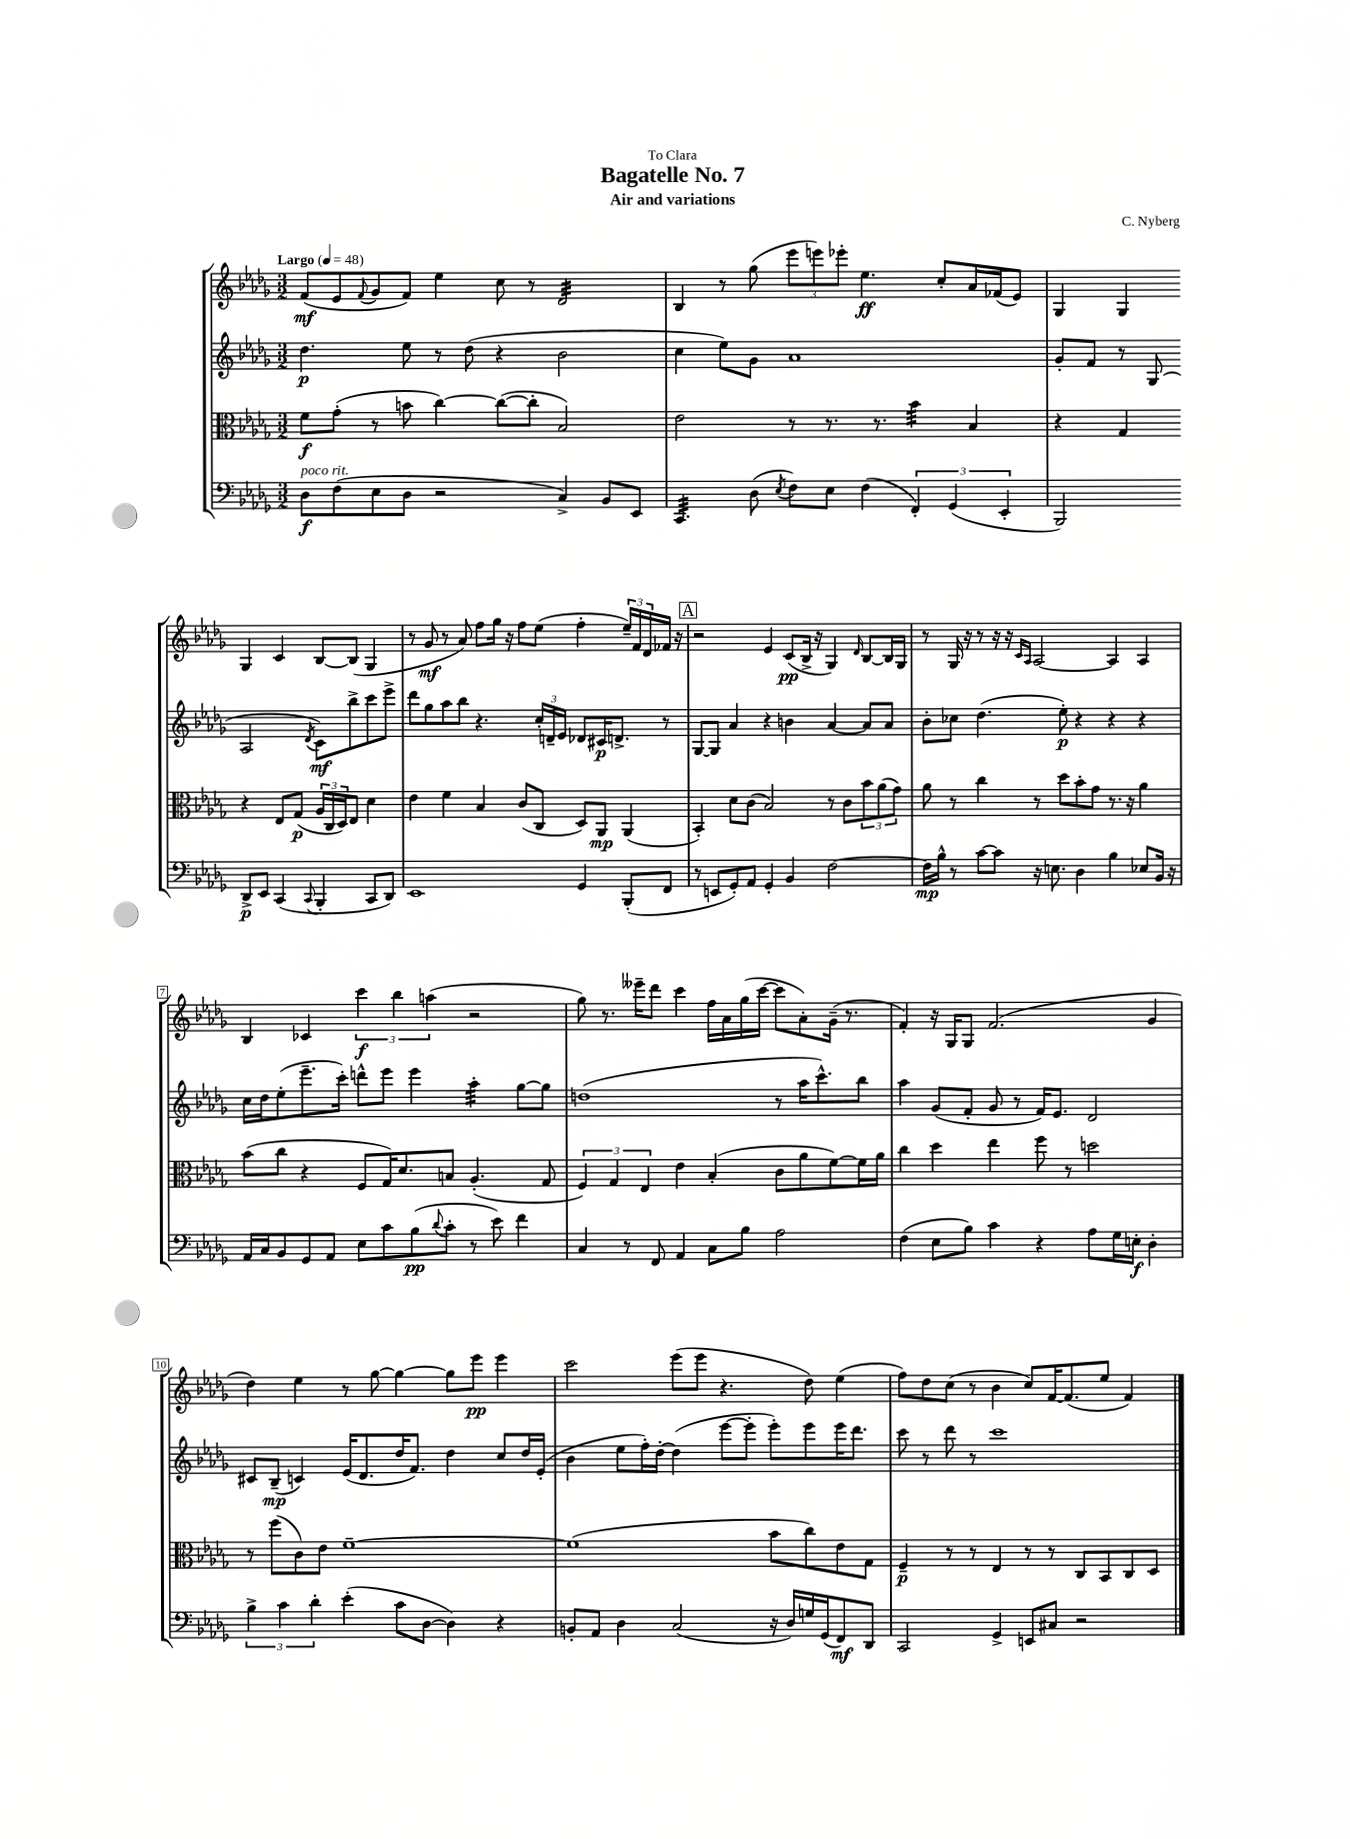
\header { title = "Bagatelle No. 7" composer = "C. Nyberg" subtitle = "Air and variations" dedication = "To Clara" }
<<
\new StaffGroup <<
\new Staff = "s0" {
    \clef treble \key des \major \numericTimeSignature \time 3/2 \tempo "Largo" 4 = 48
    f'8\mf( ees'8 \appoggiatura { f'8 } ges'8 f'8) ees''4 c''8 r8 des'2:32 |
    bes4 r8 ges''8( \tuplet 3/2 { ees'''8 e'''8) ees'''8-. } ees''4.\ff c''8-. aes'16 fes'16( ees'8) |
    ges4 ges4 ges4 c'4 bes8~ bes8( ges4 |
    r8 ges'8\mf r8 aes'8) f''8 ges''16 r16 f''8 ees''8( f''4-. \tuplet 3/2 { ees''16--) f'16 des'16 } fes'16 r16 |
    \mark \markup { \box "A" } r2 ees'4 c'8\pp( bes16-> r16 ges4) \grace { des'16 } bes8~ bes16 ges16 |
    r8 ges16 r16 r8 r16 r16 \grace { c'16 aes16 } aes2~ aes4 aes4 |
    bes4 ces'4 \tuplet 3/2 { c'''4\f bes''4 a''4( } r2 |
    ges''8) r8. eeses'''16-- des'''8 c'''4 f''16 aes'16 ges''16( c'''16~ c'''8 aes'8-.) ges'16--( r8. |
    f'4-.) r16 ges16 ges8 f'2.( ges'4 |
    des''4) ees''4 r8 ges''8~ ges''4~ ges''8 ees'''8\pp ees'''4 |
    c'''2 ees'''8( ees'''8 r4. des''8) ees''4( |
    f''8) des''8 c''8( r8 bes'4 c''8) f'16~ f'8.( ees''8 f'4) \bar "|." |
}
\new Staff = "s1" {
    \clef treble \key des \major \numericTimeSignature \time 3/2
    des''4.\p ees''8 r8 des''8( r4 bes'2 |
    c''4 ees''8) ges'8 aes'1 |
    ges'8-. f'8 r8 ges8( aes2 \acciaccatura { des'8 } c'8\mf) bes''8-> c'''8 ees'''8-> |
    des'''8 ges''8 aes''8 bes''8 r4. \tuplet 3/2 { c''16-. d'16-- ees'16 } des'8 cis'16\p d'8.-> r8 |
    \mark \markup { \box "A" } ges8~ ges8 aes'4 r4 b'4 aes'4~ aes'8 aes'8 |
    bes'8-. ces''8 des''4.( ees''8-.\p) r4 r4 r4 |
    c''16 des''16 ees''8-.( ees'''8.-- c'''16-.) d'''8-^ ees'''8 ees'''4 aes''4:32-. ges''8~ ges''8 |
    d''1( r8 aes''16 c'''8.-^) bes''8 |
    aes''4 ges'8( f'8-. ges'8 r8 f'16) ees'8. des'2 |
    cis'8 bes8--\mp( c'4) ees'16( des'8. des''16 f'8.) des''4 c''8 des''16 ees'16-.( |
    bes'4 ees''8 f''16-.) des''16~-. des''4( ees'''8~ ees'''8-. ees'''8-.) ees'''8 ees'''16 des'''8. |
    c'''8 r8 des'''8 r8 c'''1 \bar "|." |
}
\new Staff = "s2" {
    \clef alto \key des \major \numericTimeSignature \time 3/2
    f'8\f ges'8-.( r8 b'8 c''4~) c''8~( c''8-. bes2) |
    ees'2 r8 r8. r8. bes'4:32 bes4 |
    r4 ges4 r4 ees8 ges8\p( \tuplet 3/2 { aes16 c16 des16) } ees8 des'4 |
    ees'4 f'4 bes4 c'8( c8 des8) aes,8\mp aes,4( |
    \mark \markup { \box "A" } bes,4-.) des'8 c'8( bes2) r8 c'8 \tuplet 3/2 { bes'8 aes'8( ges'8) } |
    aes'8 r8 c''4 r8 des''8 bes'8-. ges'8 r8. r16 aes'4 |
    bes'8( c''8 r4 f8 ges16) des'8. b8 aes4.-.( ges8 |
    \tuplet 3/2 { f4) ges4 ees4 } ees'4 bes4-.( c'8 aes'8 f'8~) f'16 aes'16 |
    c''4 des''4 ees''4 f''8 r8 d''2 |
    r8 f''8( c'8) ees'8 f'1~-- |
    f'1( bes'8 c''8) ees'8 ges8 |
    f4--\p r8 r8 ees4 r8 r8 c8 bes,8 c8 des8 \bar "|." |
}
\new Staff = "s3" {
    \clef bass \key des \major \numericTimeSignature \time 3/2
    des8\f^\markup { \italic "poco rit." } f8( ees8 des8 r2 c4->) bes,8 ees,8 |
    c,4.:32 des8( \acciaccatura { ees8 } f8) ees8 f4( \tuplet 3/2 { f,4-.) ges,4( ees,4-. } |
    bes,,2) des,8->\p ees,8 c,4( \appoggiatura { c,8 } bes,,4-. c,8 des,8) |
    ees,1 ges,4 bes,,8-.( f,8 |
    \mark \markup { \box "A" } r8 e,8 ges,8-.) aes,8 ges,4-. bes,4 f2~ |
    f16\mp bes16-^ r8 c'8~ c'8 r16 e8. des4 bes4 ees8 bes,16 r16 |
    aes,16 c16 bes,8 ges,8 aes,8 ees8 c'8 bes8\pp( \appoggiatura { des'8 } c'8-. r8 ees'8) f'4 |
    c4 r8 f,8 aes,4 c8 bes8 aes2 |
    f4( ees8 bes8) c'4 r4 aes8 ges16 e16-.\f des4-. |
    \tuplet 3/2 { bes4-> c'4 des'4-. } ees'4-.( c'8 des8~ des4) r4 |
    b,8-. aes,8 des4 c2( r16 des16) g16 ges,16( f,8\mf) des,8 |
    c,2 ges,4-> e,8 cis8 r2 \bar "|." |
}
>>
>>
\layout { \context { \Score \override BarNumber.stencil = #(make-stencil-boxer 0.1 0.3 ly:text-interface::print) } }
